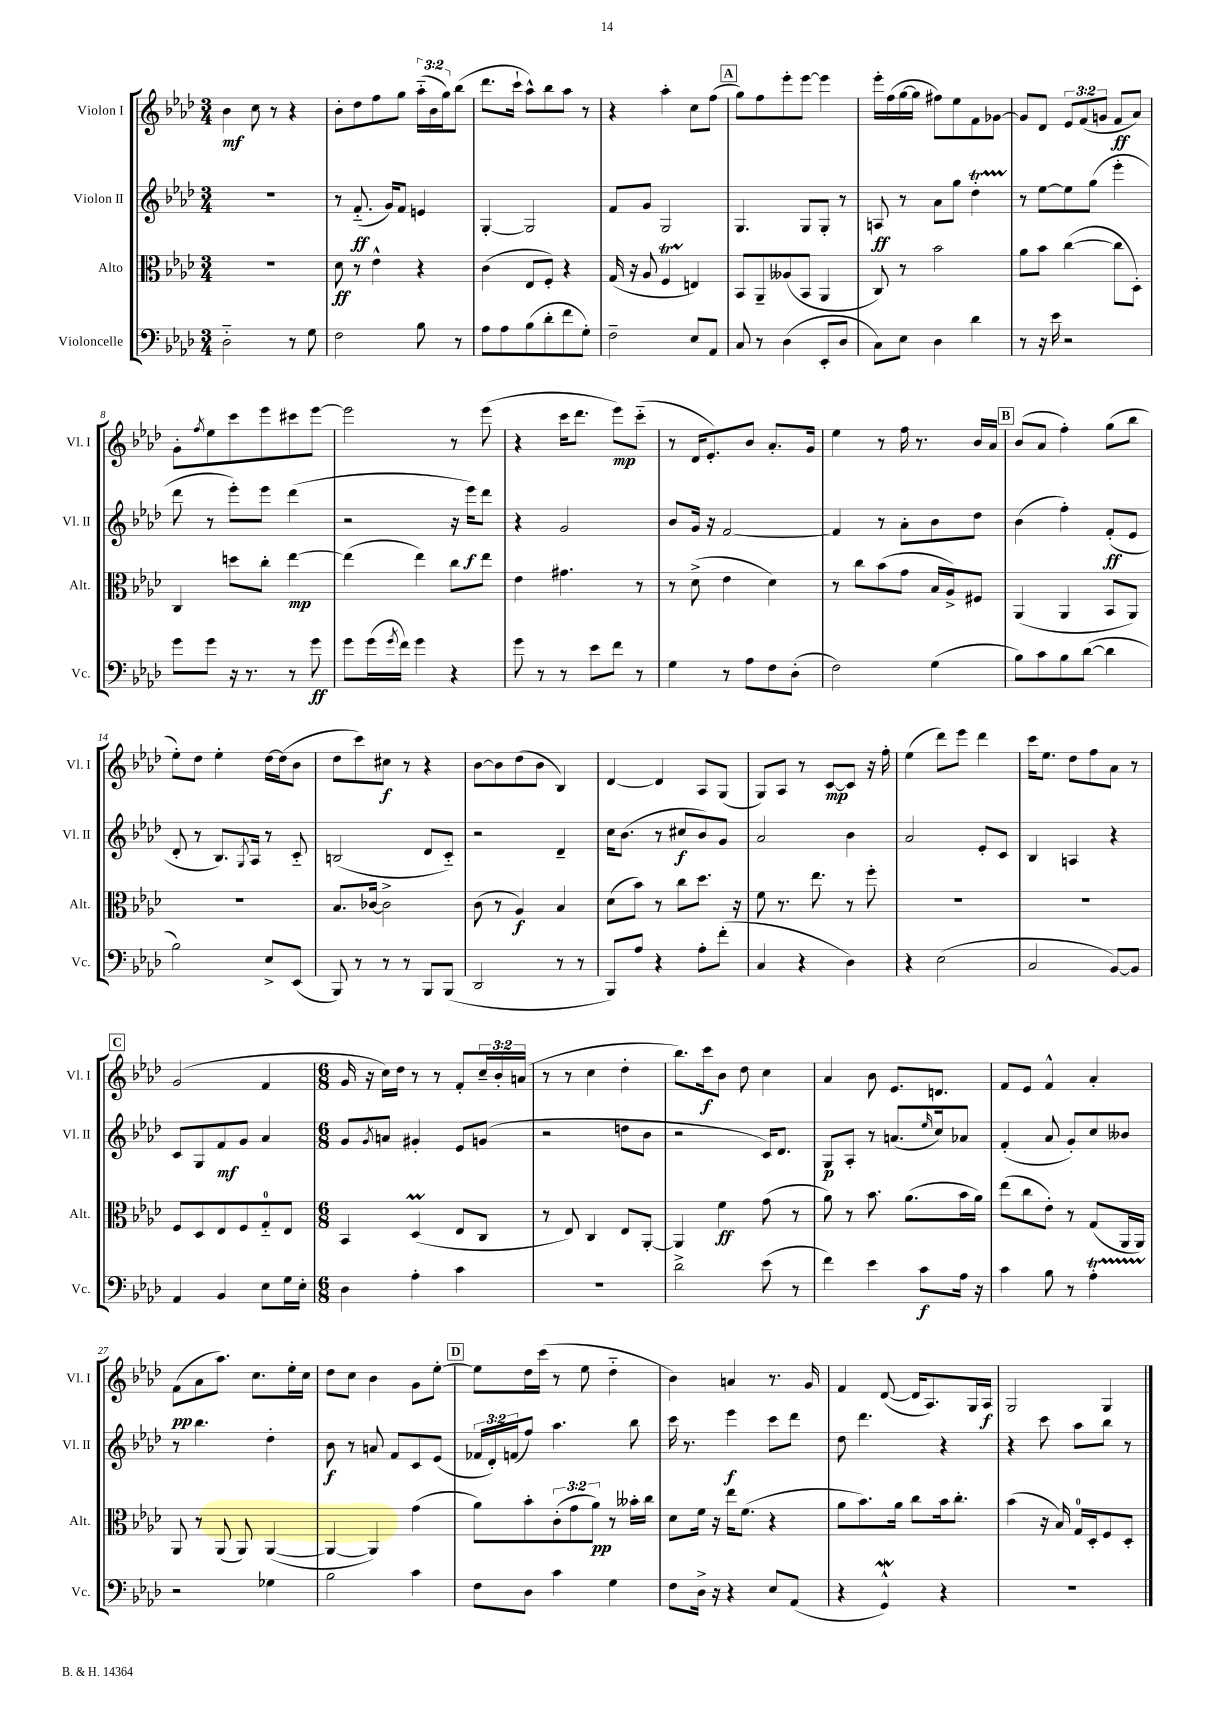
<<
\new StaffGroup <<
\new Staff = "s0" \with { instrumentName = "Violon I" shortInstrumentName = "Vl. I" } {
    \clef treble \key aes \major \numericTimeSignature \time 3/4 \override Staff.TupletNumber.text = #tuplet-number::calc-fraction-text
    bes'4\mf c''8 r8 r4 |
    bes'8-. des''8 f''8 g''8 \tuplet 3/2 { aes''16-_( bes'16 g''16) } bes''8( |
    des'''8. c'''16-! aes''8-^) bes''8 aes''8 r8 |
    r4 aes''4-. c''8 f''8( |
    \mark \markup { \box "A" } g''8) f''8 ees'''8-. ees'''8~ ees'''4 |
    ees'''16-. f''16( g''16~ g''16 fis''8) ees''8 f'8 ges'8~ |
    ges'8 des'8 \tuplet 3/2 { ees'8 f'8( g'8 } f'8\ff aes'8) |
    g'8-. \acciaccatura { f''8 } ees''8 c'''8 ees'''8 cis'''8 ees'''8~ |
    ees'''2 r8 ees'''8( |
    r4 c'''16 des'''8. ees'''8\mp) c'''8-_( |
    r8 des'16 ees'8.-.) bes'8 aes'8.-. g'16 |
    ees''4 r8 f''16 r8. bes'16 aes'16 |
    \mark \markup { \box "B" } bes'8( aes'8 f''4-.) g''8( bes''8 |
    ees''8-.) des''8 ees''4-. des''16~ des''16( bes'8 |
    des''8 c'''8) cis''8\f r8 r4 |
    bes'8~ bes'8 des''8( bes'8 bes4) |
    des'4~ des'4 aes8 g8( |
    g8) aes8 r8 c'8~\mp c'8 r16 f''16-. |
    ees''4( des'''8) ees'''8 des'''4 |
    c'''16 ees''8. des''8 f''8 aes'8 r8 |
    \mark \markup { \box "C" } g'2( f'4 |
    \numericTimeSignature \time 6/8 g'16 r16 c''16) des''16 r8 r8 f'8-. \tuplet 3/2 { c''16-- bes'16-. a'16( } |
    r8 r8 c''4 des''4-. |
    bes''8.) c'''16\f bes'8 des''8 c''4 |
    aes'4 bes'8 ees'8. d'8. |
    f'8 ees'8 f'4-^ aes'4-. |
    f'8\pp( aes'8 aes''8.) c''8. ees''16-. c''16 |
    des''8 c''8 bes'4 g'8 ees''8~-. |
    \mark \markup { \box "D" } ees''8 des''16 c'''16( r8 ees''8 des''4-_ |
    bes'4) a'4 r8. g'16 |
    f'4 des'8~( des'16 aes8.) g16 aes16\f |
    g2 g4 \bar "|." |
}
\new Staff = "s1" \with { instrumentName = "Violon II" shortInstrumentName = "Vl. II" } {
    \clef treble \key aes \major \numericTimeSignature \time 3/4 \override Staff.TupletNumber.text = #tuplet-number::calc-fraction-text
    R2. |
    r8 f'8.-_\ff( g'16) f'8 e'4 |
    g4~-. g2 |
    f'8 g'8 g2 |
    \mark \markup { \box "A" } g4. g8 g8-. r8 |
    a8\ff r8 aes'8 g''8 des''4-.\startTrillSpan |
    r8\stopTrillSpan ees''8~ ees''8 g''8( ees'''4-. |
    des'''8 r8 ees'''8-.) ees'''8 des'''4( |
    r2 r16 ees'''16\f) des'''8 |
    r4 g'2 |
    bes'8 g'16 r16 f'2~ |
    f'4 r8 aes'8-. bes'8 des''8 |
    \mark \markup { \box "B" } bes'4( f''4-.) f'8-.\ff( ees'8 |
    des'8-. r8 bes8.) \acciaccatura { g8 } aes16 r8 c'8-_ |
    b2( des'8 c'8-_) |
    r2 des'4-- |
    c''16 bes'8.( r8 cis''8\f bes'8) g'8 |
    aes'2 bes'4 |
    aes'2 ees'8-. c'8 |
    bes4 a4 r4 |
    \mark \markup { \box "C" } c'8 g8 f'8\mf g'8 aes'4 |
    \numericTimeSignature \time 6/8 g'8 \acciaccatura { g'8 } a'8 gis'4-. ees'8 g'8( |
    r2 d''8 bes'8 |
    r2 c'16) des'8. |
    g8\p aes8-. r8 a'8.( \grace { ees''16 } c''16) aes'8 |
    f'4-.( aes'8 g'8-.) c''8 beses'8 |
    r8 bes''4. des''4-. |
    bes'8\f r8 a'8 f'8 c'8 ees'8( |
    \mark \markup { \box "D" } \tuplet 3/2 { fes'16 des'16-.) f'16( } f''8) aes''4. bes''8 |
    c'''16 r8. ees'''4\f c'''8 des'''8 |
    des''8 des'''4. r4 |
    r4 c'''8 aes''8 bes''8 r8 \bar "|." |
}
\new Staff = "s2" \with { instrumentName = "Alto" shortInstrumentName = "Alt." } {
    \clef alto \key aes \major \numericTimeSignature \time 3/4 \override Staff.TupletNumber.text = #tuplet-number::calc-fraction-text
    R2. |
    des'8\ff r8 ees'4-^ r4 |
    c'4( ees8 f8-.) r4 |
    g16( r16 aes8 f4\startTrillSpan e4\stopTrillSpan) |
    \mark \markup { \box "A" } bes,8 aes,8-- aeses8( bes,8 aes,4 |
    c8) r8 bes'2 |
    aes'8 bes'8 c''4~( c''8 des8-.) |
    c4 d''8 c''8-. ees''4~\mp |
    ees''4( ees''4) c''8 ees''8 |
    ees'4 gis'4. r8 |
    r8 des'8->( ees'4 des'4) |
    r8 c''8 bes'8( g'8 bes16 aes16->) fis8 |
    \mark \markup { \box "B" } aes,4( aes,4 bes,8 aes,8) |
    R2. |
    bes8. ces'16~ ces'2-> |
    c'8( r8 aes4\f) bes4 |
    des'8( bes'8) r8 c''8 des''8. r16 |
    f'8 r8. ees''8. r8 f''8-. |
    R2. |
    R2. |
    \mark \markup { \box "C" } f8 des8 ees8 f8 g8-0-_ ees8 |
    \numericTimeSignature \time 6/8 bes,4 des4\prall( ees8 c8 |
    r8 ees8) c4 ees8 aes,8~-. |
    aes,4 f'4\ff g'8( r8 |
    aes'8) r8 bes'8. aes'8.( bes'16 aes'16) |
    ees''8( c''8 ees'8-.) r8 g8( aes,16 aes,16) |
    aes,8 r8 aes,8( aes,8) aes,4~( |
    aes,4~ aes,4) g'4( |
    \mark \markup { \box "D" } aes'8) bes'8-. \tuplet 3/2 { c'8-.( g'8 aes'8\pp) } r8 beses'16-. c''16 |
    des'8 f'16 r16 ees''16 f'8.( r4 |
    aes'8 bes'8.) aes'16 c''8 bes'16 c''8.-. |
    bes'4( r16 bes16) g16-0 des16-. f8 des8-. \bar "|." |
}
\new Staff = "s3" \with { instrumentName = "Violoncelle" shortInstrumentName = "Vc." } {
    \clef bass \key aes \major \numericTimeSignature \time 3/4
    des2-_ r8 g8 |
    f2 bes8 r8 |
    aes8 aes8 bes8( des'8-. f'8 g8-.) |
    f2-- ees8 aes,8 |
    \mark \markup { \box "A" } c8 r8 des4( ees,8-. des8 |
    c8) ees8 des4 des'4 |
    r8 r16 ees'16 r2 |
    g'8 g'8 r16 r8. r8 g'8\ff |
    g'8 g'16( \acciaccatura { g'8 } f'16) g'4 r4 |
    g'8 r8 r8 ees'8 f'8 r8 |
    g4 r8 aes8 f8 des8-.( |
    f2) g4( |
    \mark \markup { \box "B" } bes8) c'8 bes8 des'8~( des'4 |
    bes2) ees8-> ees,8( |
    bes,,8) r8 r8 r8 bes,,8 bes,,8( |
    des,2 r8 r8 |
    bes,,8) aes8 r4 aes8-. f'8-.( |
    c4 r4 des4) |
    r4 ees2( |
    c2 bes,8~) bes,8 |
    \mark \markup { \box "C" } aes,4 bes,4 ees8 g16 ees16-. |
    \numericTimeSignature \time 6/8 des4 aes4-. c'4 |
    R2. |
    des'2-> ees'8( r8 |
    f'4) ees'4 c'8\f aes16 r16 |
    c'4 bes8 r8 aes4-.\startTrillSpan |
    r2\stopTrillSpan ges4 |
    bes2 c'4 |
    \mark \markup { \box "D" } f8 des8 c'4 g4 |
    f8 des16-> r16 r4 ees8 aes,8( |
    r4 g,4-^\mordent) r4 |
    R2. \bar "|." |
}
>>
>>
